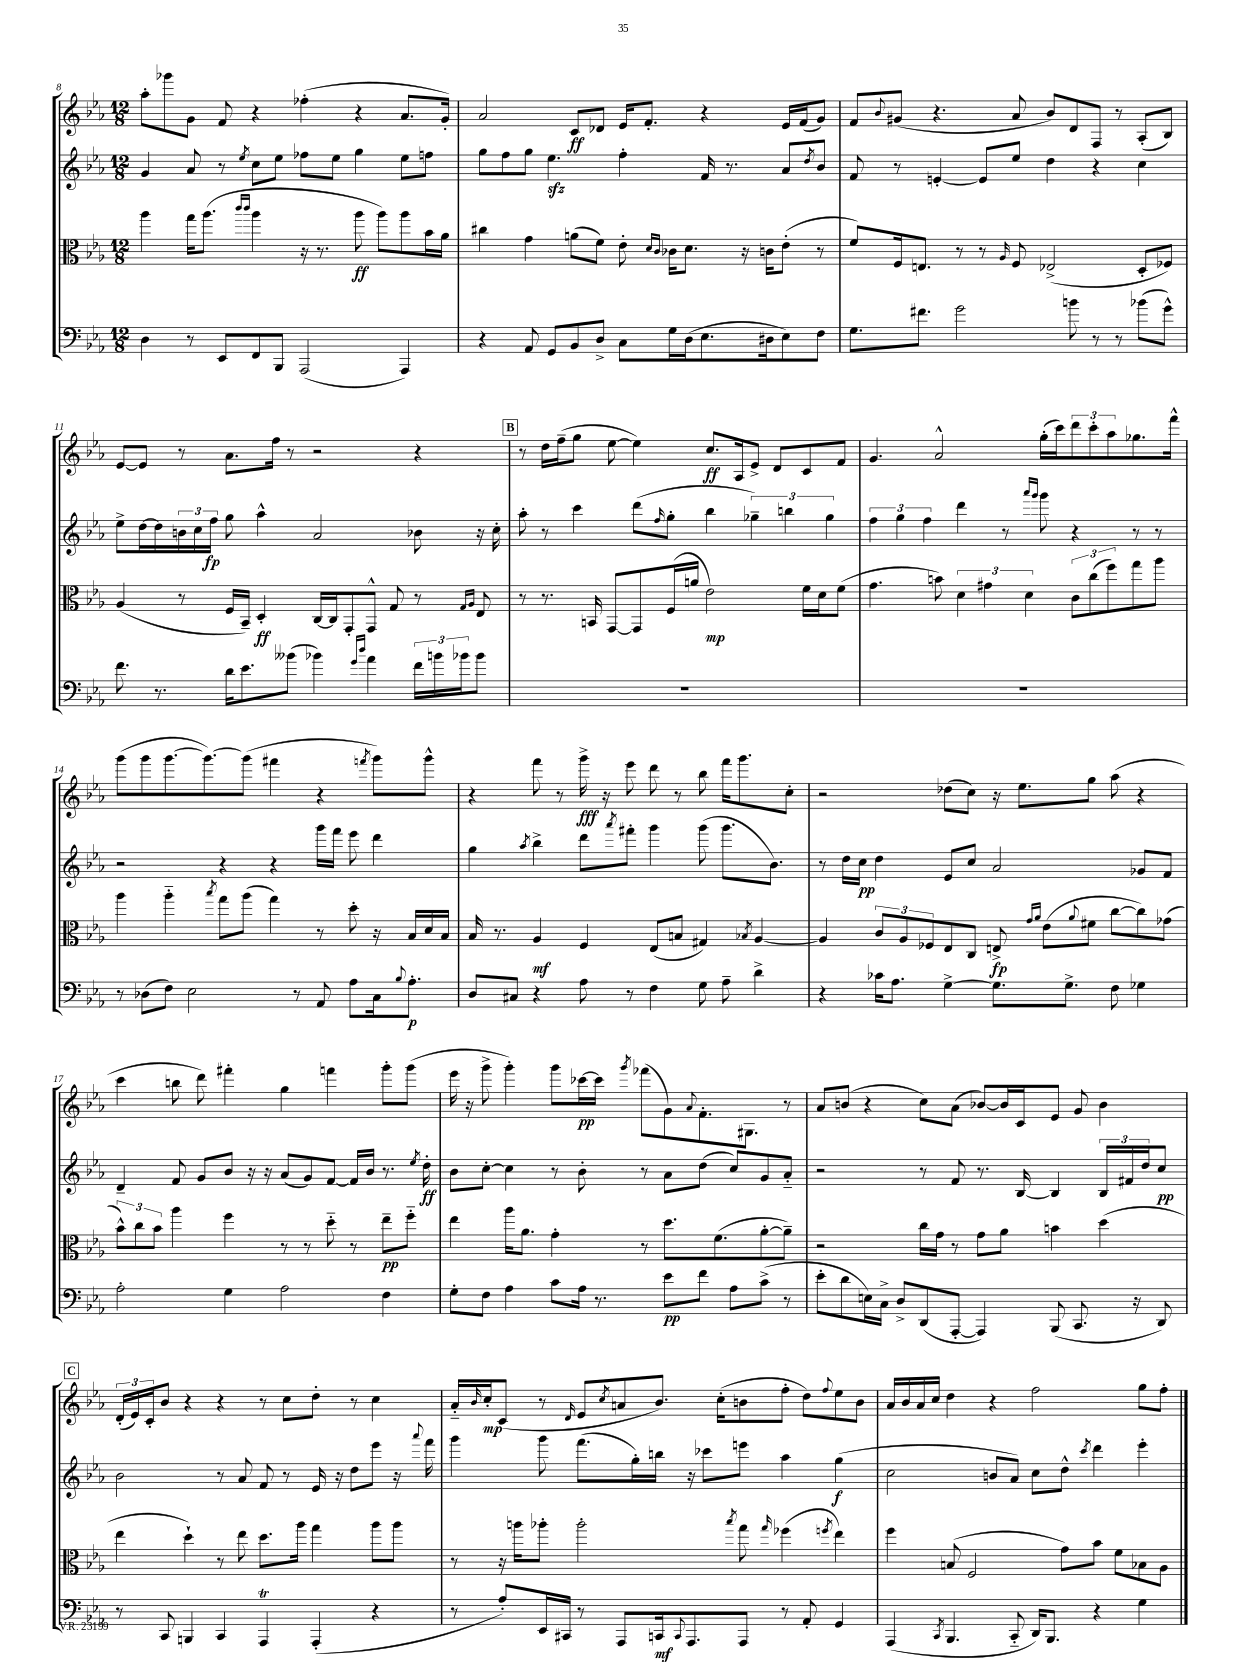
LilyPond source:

<<
\new StaffGroup <<
\new Staff = "s0" {
    \clef treble \key ees \major \numericTimeSignature \time 12/8
    aes''8-. ges'''8 g'8 f'8 r4 fes''4-.( r4 aes'8. g'16-.) |
    aes'2 c'8\ff des'8 ees'16 f'8.-. r4 ees'16 f'16( g'8) |
    f'8 \appoggiatura { bes'8 } gis'8( r4. aes'8 bes'8) d'8 f8 r8 aes8-.( bes8) |
    ees'8~ ees'8 r8 aes'8. f''16 r8 r2 r4 |
    \mark \markup { \box "B" } r8 d''16 f''16--( g''8 ees''8~ ees''4) c''8.\ff aes16 ees'8-> d'8 c'8 f'8 |
    g'4. aes'2-^ g''16-.( c'''16) \tuplet 3/2 { d'''8 c'''8-. aes''8 } ges''8. f'''16-^ |
    g'''8( g'''8 g'''8.~ g'''8.~) g'''8( fis'''4 r4 \acciaccatura { f'''8 } g'''8) g'''8-^ |
    r4 f'''8 r8 g'''16->\fff r16 ees'''8 d'''8 r8 bes''8 f'''16 g'''8. c''8-. |
    r2 des''8( c''8) r16 ees''8. g''8 aes''8( r4 |
    c'''4 b''8 d'''8) fis'''4-. g''4 f'''4 g'''8-. g'''8( |
    ees'''16 r16 g'''8-> g'''4-.) g'''8 ces'''16~\pp ces'''16 \acciaccatura { g'''8 } fes'''8( g'8) \appoggiatura { aes'8 } f'8.-. gis8. r8 |
    aes'8 b'8( r4 c''8) aes'8( bes'8~) bes'16 c'16 ees'8 g'8 bes'4 |
    \mark \markup { \box "C" } \tuplet 3/2 { d'16-.( ees'16) c'16-. } bes'8 r4 r4 r8 c''8 d''8-. r8 c''4 |
    aes'16-_ \grace { bes'16 } c''16-.\mp c'8( r8 \grace { d'16 } ees'8 \acciaccatura { c''8 } a'8 bes'8.) c''16-.( b'8 f''8-. d''8) \appoggiatura { f''8 } ees''8 b'8 |
    aes'16 bes'16 aes'16 c''16 d''4 r4 f''2 g''8 f''8-. \bar "|." |
}
\new Staff = "s1" {
    \clef treble \key ees \major \numericTimeSignature \time 12/8
    g'4 aes'8 r8 \acciaccatura { ees''8 } c''8 ees''8 fes''8 ees''8 g''4 ees''8 f''8 |
    g''8 f''8 g''8 ees''4.\sfz f''4-. f'16 r8. aes'8 \acciaccatura { d''8 } bes'8 |
    f'8 r8 e'4~-. e'8 ees''8 d''4 r4 c''4 |
    ees''8-> d''16~ d''16 \tuplet 3/2 { b'16 c''16 f''16\fp } g''8 aes''4-^ aes'2 bes'8 r16 c''16-. |
    \mark \markup { \box "B" } aes''8-. r8 c'''4 d'''8( \grace { f''16 } g''8-. bes''4 \tuplet 3/2 { ges''4--) b''4 ges''4 } |
    \tuplet 3/2 { f''4 g''4 f''4 } d'''4 r8 \grace { aes'''16 g'''16 } g'''8 r4 r8 r8 |
    r2 r4 r4 g'''16 f'''16 ees'''8 d'''4 |
    g''4 \acciaccatura { aes''8 } bes''4-> d'''8 \acciaccatura { aes'''8 } fis'''8-. g'''4 g'''8( g'''8. bes'8.) |
    r8 d''16 c''16\pp d''4 ees'8 c''8 aes'2 ges'8 f'8 |
    d'4-- f'8 g'8 bes'8 r16 r16 aes'8( g'8) f'8~ f'16 bes'16 r8. \acciaccatura { ees''8 } d''16-.\ff |
    bes'8 c''8~-. c''4 r8 bes'8-. r8 aes'8 d''8( c''8) g'8 aes'8-_ |
    r2 r8 f'8 r8. bes16~ bes4 \tuplet 3/2 { bes16 fis'16 d''16 } c''8\pp |
    \mark \markup { \box "C" } bes'2 r8 aes'8 f'8 r8 ees'16 r16 d''8 ees'''8 r16 \appoggiatura { aes'''8 } f'''16 |
    g'''4 g'''8 f'''8.( g''16-.) b''16 r16 ces'''8 e'''8 aes''4 g''4\f( |
    c''2 b'8 aes'8) c''8 d''8-^ \acciaccatura { c'''8 } d'''4 ees'''4-. \bar "|." |
}
\new Staff = "s2" {
    \clef alto \key ees \major \numericTimeSignature \time 12/8
    aes''4 g''16 aes''8.( \grace { c'''16 c'''16 } aes''4 r16 r8. aes''8\ff aes''8) aes''8 bes'16 aes'16 |
    cis''4 g'4 a'8( f'8) ees'8-. \grace { d'16 c'16 } ces'16 d'8. r16 c'16 ees'8-.( r8 |
    f'8) f16 e8. r8 r8 \grace { aes16 } f8 ees2->( d8-. fes8) |
    aes4( r8 f16 bes,16--) d4-.\ff c16~ c16 g,8-. g,8-^ g8 r8 \grace { g16 aes16 } ees8 |
    \mark \markup { \box "B" } r8 r8. b,16 g,8~ g,8 f16( a'16 ees'2\mp) f'16 d'16 f'8( |
    g'4. b'8) \tuplet 3/2 { d'4 gis'4 d'4 } \tuplet 3/2 { c'8 c''8( f''8) } g''8 aes''8 |
    aes''4 aes''4-_ \acciaccatura { bes''8 } g''8 aes''8( g''4) r8 d''8-. r16 bes16 d'16 bes16 |
    bes16 r8. aes4\mf f4 ees8( b8 gis4) \acciaccatura { bes8 } aes4~ |
    aes4 \tuplet 3/2 { c'8 aes8 fes8 } ees8 c8 e8->\fp \grace { g'16 aes'16 } ees'8( \appoggiatura { aes'8 } fis'8 c''8~ c''8) ges'8( |
    \tuplet 3/2 { bes'8-^) c''8 bes'8 } aes''4 f''4 r8 r8 d''8-_ r8 ees''8--\pp f''8-_ |
    ees''4 aes''16 aes'8. g'4-. r8 d''8. f'8.( aes'8~-. aes'8--) |
    r2 c''16 g'16 r8 g'8 aes'8 b'4 d''4( |
    \mark \markup { \box "C" } ees''4 d''4-!) r8 ees''8 d''8. aes''16 g''4 aes''8 aes''8 |
    r8 r16 a''16 aes''8-. aes''2-. \acciaccatura { bes''8 } g''8 \grace { g''16 } fes''4( \acciaccatura { f''8 } ees''4) |
    f''4 b8( f2 g'8) bes'8 f'8 bes8 aes8 \bar "|." |
}
\new Staff = "s3" {
    \clef bass \key ees \major \numericTimeSignature \time 12/8
    d4 r8 ees,8 f,8 bes,,8 aes,,2( aes,,4) |
    r4 aes,8 g,8 bes,8 d8-> c8 g16 d16( ees8. dis16 ees8) f8 |
    g8. fis'8. g'2 b'8 r8 r8 bes'8( g'8-^) |
    f'8. r8. d'16 ees'8. beses'8( bes'4) \grace { g'16 d''16 } aes'4 \tuplet 3/2 { f'16 b'16 bes'16 } bes'8 |
    \mark \markup { \box "B" } R1. |
    R1. |
    r8 des8( f8) ees2 r8 aes,8 aes8 c16 \appoggiatura { bes8 } aes8.-.\p |
    d8 cis8 r4 aes8 r8 f4 g8 aes8-- d'4-> |
    r4 ces'16 aes8. g4~-> g8. g8.-> f8 ges4 |
    aes2-. g4 aes2 f4 |
    g8-. f8 aes4 c'8 aes16 r8. ees'8\pp f'8 aes8 c'8->( r8 |
    ees'8-. d'8 e16) c16-> d8-> d,8( aes,,8~-. aes,,4) bes,,8( c,8. r16 d,8) |
    \mark \markup { \box "C" } r8 c,8 b,,4 c,4 aes,,4\trill aes,,4-.( r4 |
    r8 aes8-.) ees,16 cis,16 r8 aes,,8 c,16\mf \appoggiatura { c,8 } aes,,8. aes,,8 r8 aes,8-. g,4 |
    aes,,4( \acciaccatura { c,8 } bes,,4. c,8-_ d,16) bes,,8. r4 g4 \bar "|." |
}
>>
>>
\layout { \context { \Score currentBarNumber = #8 } }
